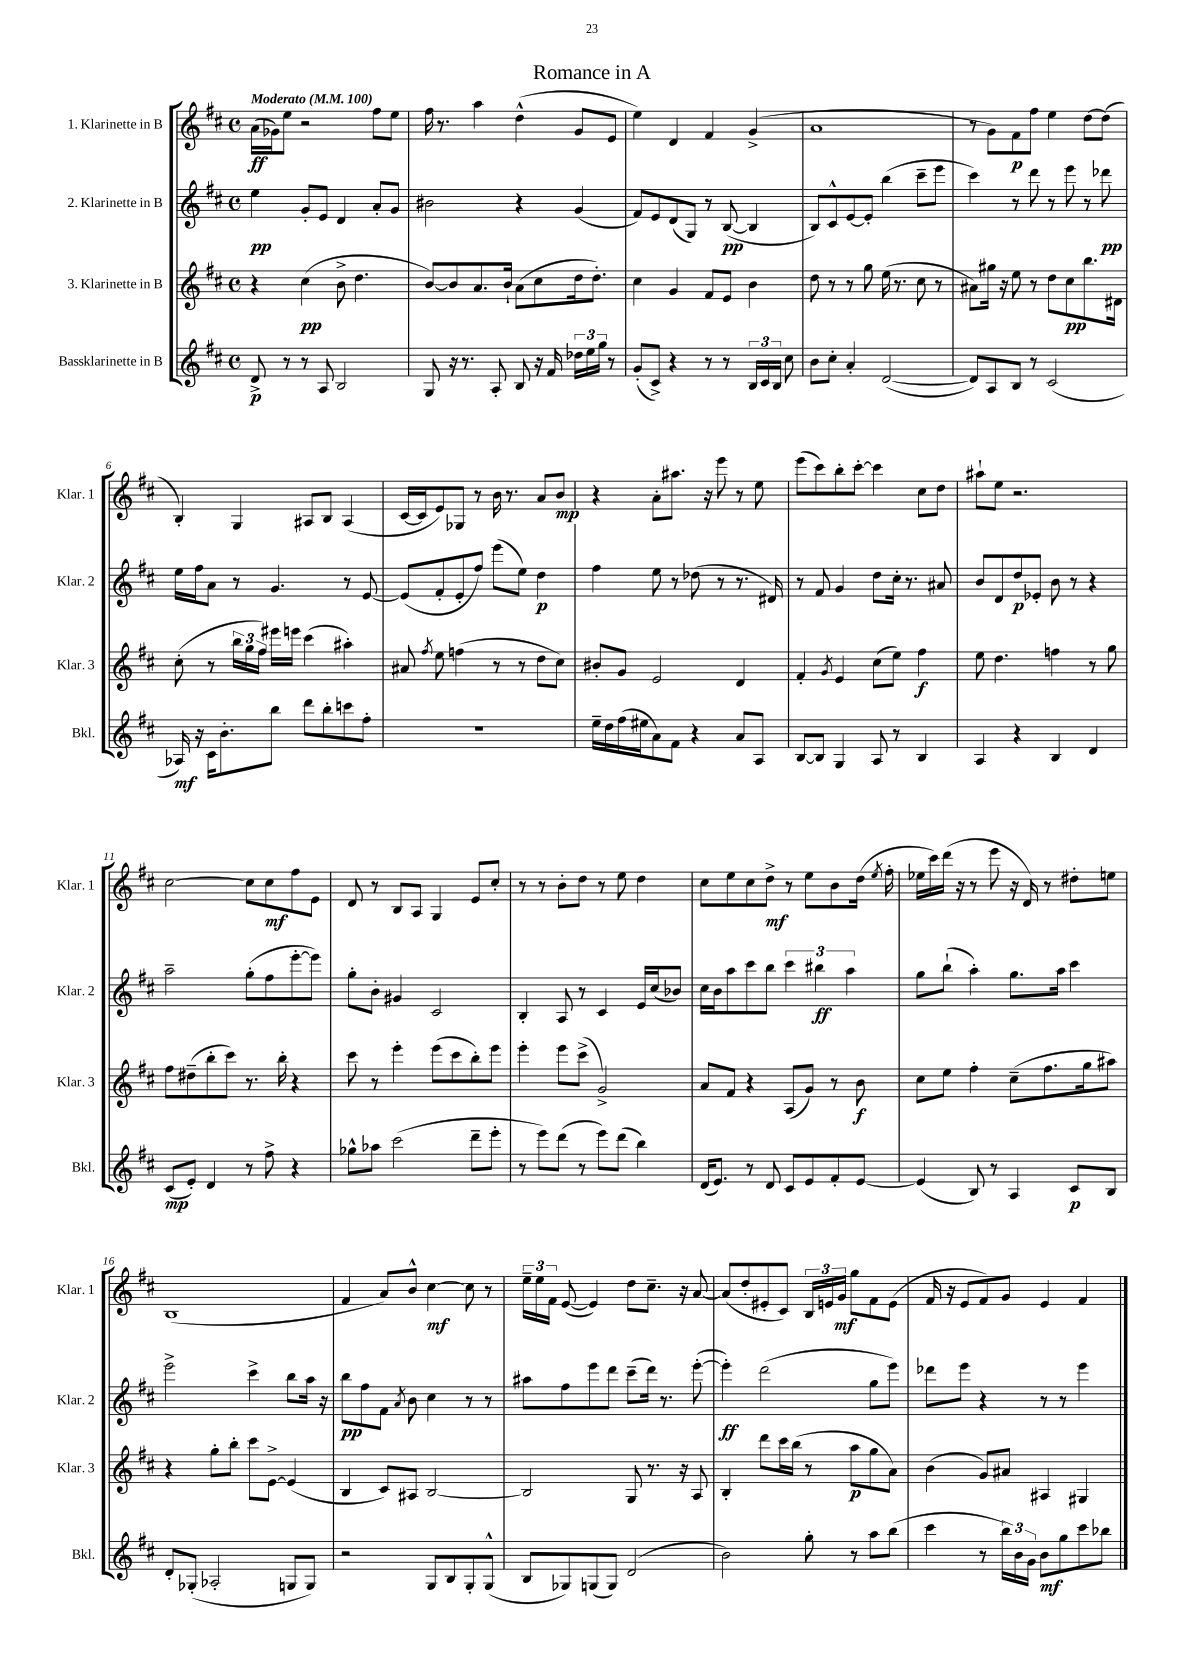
\header { title = "Romance in A" }
<<
\new StaffGroup <<
\new Staff = "s0" \with { instrumentName = "1. Klarinette in B" shortInstrumentName = "Klar. 1" } {
    \clef treble \key d \major \defaultTimeSignature \time 4/4 \tempo "Moderato" 4 = 100
    \autoBeamOff a'16[\ff( ges'16) e''8] r2 fis''8[ e''8] |
    fis''16 r8. a''4 d''4-^( g'8[ e'8] |
    e''4) d'4 fis'4 g'4->( |
    a'1 |
    r8 g'8[) fis'8\p fis''8] e''4 d''8[~ d''8]( |
    b4-.) g4 ais8[ b8] ais4( |
    cis'16[~ cis'16 e'8) ges8] r8 b'16 r8. a'8[ b'8]\mp |
    r4 a'8[-. ais''8.] r16 e'''8 r8 e''8 |
    e'''8[( cis'''8) b''8-. cis'''8]~-. cis'''4 cis''8[ d''8] |
    ais''8[-! e''8] r2. |
    cis''2~ cis''8[ cis''8\mf fis''8 e'8] |
    d'8 r8 b8[ a8] g4 e'8[ cis''8]-. |
    r8 r8 b'8[-. d''8] r8 e''8 d''4 |
    cis''8[ e''8 cis''8 d''8]->\mf r8 e''8[ b'8 d''16]( \acciaccatura { e''8 } fis''16-. |
    ees''16[ cis'''16) d'''16]( r16 r8 e'''8 r16 d'16) r8 dis''8[-. e''8] |
    b1( |
    fis'4 a'8[) b'8]-^ cis''4~\mf cis''8 r8 |
    \tuplet 3/2 { e''16[-- e''16 fis'16] } e'8~( e'4) d''8[ cis''8.]-- r16 a'8~ |
    a'8[( d''8-. eis'8-. cis'8]) \tuplet 3/2 { b16[ e'16 g'16]\mf } g''8[ fis'8 e'8]( |
    fis'16 r16 e'8[ fis'8) g'8] e'4 fis'4 \bar "|." |
}
\new Staff = "s1" \with { instrumentName = "2. Klarinette in B" shortInstrumentName = "Klar. 2" } {
    \clef treble \key d \major \defaultTimeSignature \time 4/4
    \autoBeamOff e''4\pp g'8[-. e'8] d'4 a'8[-. g'8] |
    bis'2 r4 g'4( |
    fis'8[) e'8 d'8( g8]) r8 b8~\pp( b4 |
    b8[) cis'8-^ e'8~ e'8]-. b''4( cis'''8[-- e'''8] |
    cis'''4) r8 d'''8 r8 e'''8 r8 des'''8\pp |
    e''16[ fis''16 a'8] r8 g'4. r8 e'8~ |
    e'8[( fis'8-. e'8-. fis''8]) e'''8[( e''8]) d''4\p |
    fis''4 e''8 r8 des''8( r8 r8. dis'16) |
    r8 fis'8 g'4 d''8[ cis''16]-. r8. ais'8 |
    b'8[ d'8 d''8\p ees'8]-. b'8 r8 r4 |
    a''2-- g''8[-.( fis''8 e'''8~-. e'''8]) |
    g''8[-. b'8]-. gis'4 cis'2 |
    b4-. a8 r8 cis'4 e'16[ cis''16( bes'8]) |
    cis''16[ b'16 a''8 cis'''8 b''8] \tuplet 3/2 { cis'''4 bis''4\ff a''4 } |
    g''8[ b''8]-!( a''4-.) g''8.[ a''16] cis'''4 |
    e'''2-> cis'''4-> b''8[ a''16] r16 |
    b''8[\pp fis''8 fis'8] \acciaccatura { a'8 } b'8 cis''4 r8 r8 |
    ais''8[ fis''8 e'''8 d'''8] cis'''8[--( d'''16]) r8. e'''8~-.( |
    e'''4-.\ff) d'''2( g''8[ e'''8]) |
    des'''8[ e'''8] r4 r8 r8 e'''4 \bar "|." |
}
\new Staff = "s2" \with { instrumentName = "3. Klarinette in B" shortInstrumentName = "Klar. 3" } {
    \clef treble \key d \major \defaultTimeSignature \time 4/4
    \autoBeamOff r4 cis''4\pp( b'8-> d''4. |
    b'8[~) b'8 a'8. b'16]-! a'8[( cis''8 d''16 d''8.]-.) |
    cis''4 g'4 fis'8[ e'8] b'4 |
    d''8 r8 r8 g''8 e''16( r8. cis''8 r8 |
    ais'8[) gis''16] r16 e''8 r8 d''8[ cis''8\pp b''8. dis'16] |
    cis''8-.( r8 \tuplet 3/2 { b''16[ g''16 fis''16]) } eis'''16[ e'''16] cis'''4( ais''4-.) |
    ais'8 \acciaccatura { fis''8 } e''8 f''4( r8 r8 d''8[ cis''8]) |
    bis'8[-. g'8] e'2 d'4 |
    fis'4-. \acciaccatura { g'8 } e'4 cis''8[( e''8]) fis''4\f |
    e''8 d''4. f''4 r8 g''8 |
    fis''8[ dis''8--( b''8-. cis'''8]) r8. b''16-. r4 |
    cis'''8 r8 e'''4-. e'''8[( cis'''8 b''8-.) e'''8] |
    e'''4-. e'''8[ cis'''8]->( g'2->) |
    a'8[ fis'8] r4 a8[( g'8]) r8 b'8\f |
    cis''8[ e''8] fis''4-. cis''8[--( fis''8. g''16 ais''8]) |
    r4 g''8[-. b''8]-. cis'''8[ e'8]~-> e'4( |
    b4 cis'8[) ais8] b2~ |
    b2 g8 r8. r16 a8 |
    b4-. d'''8[ cis'''16 b''16]( r8 a''8[\p g''8 a'8]) |
    b'4( g'8[) ais'8] ais4 gis4 \bar "|." |
}
\new Staff = "s3" \with { instrumentName = "Bassklarinette in B" shortInstrumentName = "Bkl." } {
    \clef treble \key d \major \defaultTimeSignature \time 4/4
    \autoBeamOff d'8->\p r8 r8 a8 b2 |
    g8 r16 r8. a8-. b8 r16 fis'16 \tuplet 3/2 { des''16[ e''16 g''16] } r8 |
    g'8[-.( cis'8]->) r4 r8 r8 \tuplet 3/2 { b16[ cis'16 b16] } cis''8 |
    b'8[ cis''8]-. a'4-. d'2~( |
    d'8[) a8 b8] r8 cis'2( |
    aes16\mf) r16 cis'16[ b'8.-. b''8] d'''8[ b''8-. c'''8 fis''8]-. |
    R1 |
    e''16[-- d''16 fis''16( eis''16 a'8) fis'8] r4 a'8[ a8] |
    b8[~ b8] g4 a8 r8 b4 |
    a4 r4 b4 d'4 |
    cis'8[\mp( e'8]-.) d'4 r8 fis''8-> r4 |
    ges''8[-^ aes''8] cis'''2( d'''8[-- e'''8]-. |
    r8 e'''8[) d'''8]( r8 e'''8[) d'''8]( b''4) |
    d'16[( e'8.]) r8 d'8 cis'8[ e'8 fis'8-. e'8]~ |
    e'4( b8) r8 a4 cis'8[\p b8] |
    d'8[-. ges8]-.( aes2-. g8[ g8]) |
    r2 g8[ b8 g8-. g8]-^( |
    b8[ ges8) g8( g8]) d'2( |
    b'2) g''8-. r8 a''8[ b''8]( |
    cis'''4 r8 \tuplet 3/2 { b''16[) b'16 g'16] } b'8[\mf g''8 cis'''8 bes''8] \bar "|." |
}
>>
>>
